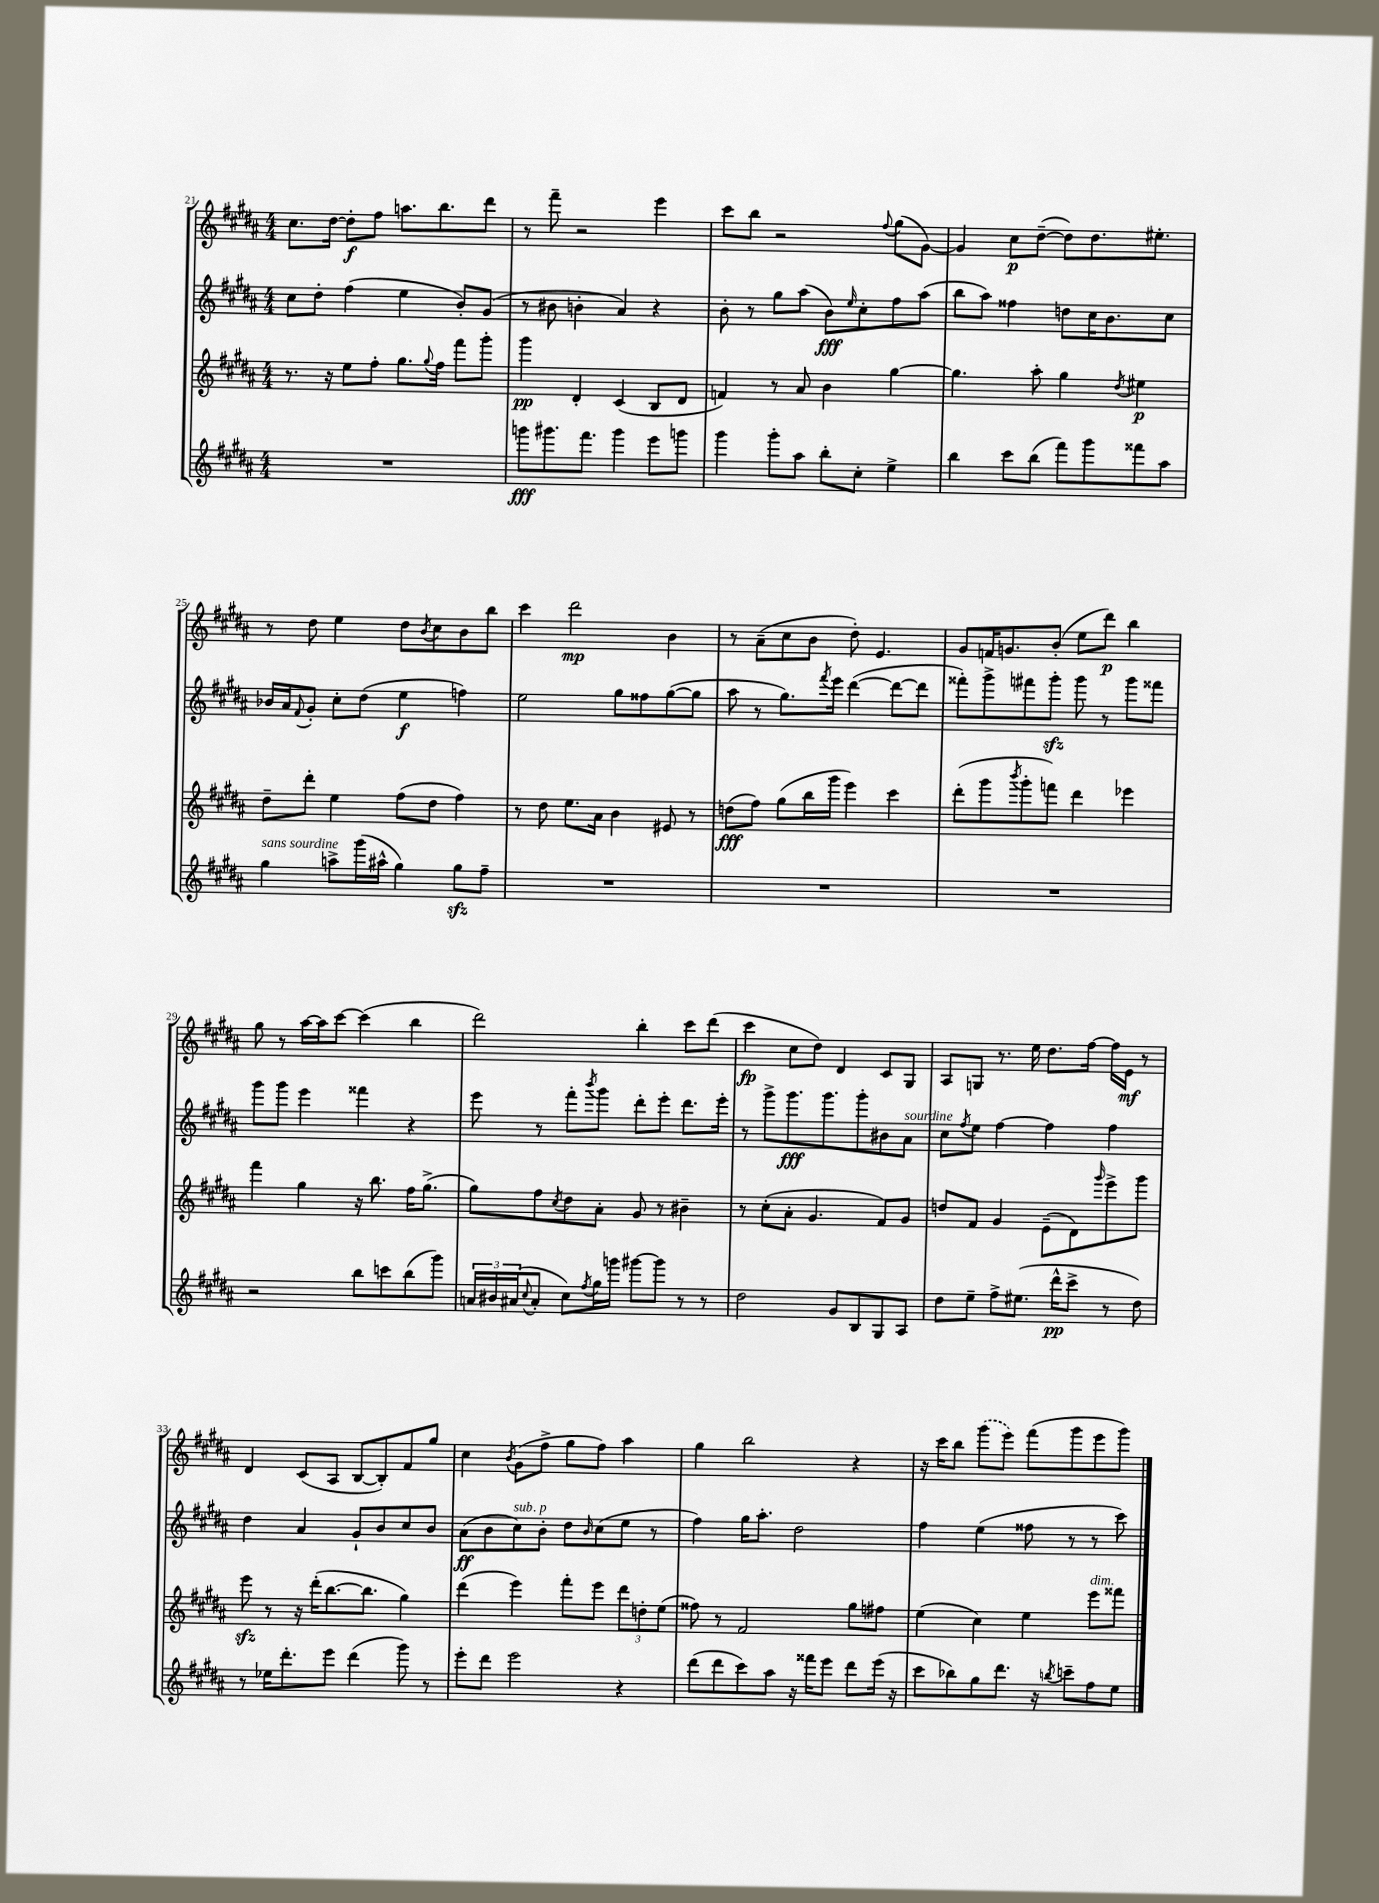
<<
\new StaffGroup <<
\new Staff = "s0" {
    \clef treble \key b \major \numericTimeSignature \time 4/4
    cis''8. dis''16~ dis''8-.\f fis''8 a''8. b''8. dis'''8 |
    r8 fis'''8-- r2 e'''4 |
    cis'''8 b''8 r2 \appoggiatura { fis''8 } gis''8( gis'8~) |
    gis'4 cis''8\p dis''8~--( dis''8) dis''8. eis''8.-. |
    r8 dis''8 e''4 dis''8 \acciaccatura { b'8 } cis''8 b'8 b''8 |
    cis'''4 dis'''2\mp b'4 |
    r8 ais'8--( cis''8 b'8 dis''8-.) e'4. |
    gis'8 f'16 g'8. b'8-.( e''8 dis'''8\p) b''4 |
    gis''8 r8 ais''16~ ais''16 cis'''8~ cis'''4( b''4 |
    dis'''2) b''4-. cis'''8 dis'''8( |
    cis'''4\fp cis''8 dis''8) dis'4 cis'8 gis8 |
    ais8 g8 r8. e''16 dis''8. fis''16~ fis''16 e'16\mf r8 |
    dis'4 cis'8( ais8 b8~ b8-.) fis'8 gis''8 |
    cis''4 \acciaccatura { b'8 } gis'8( fis''8-> gis''8 fis''8) ais''4 |
    gis''4 b''2 r4 |
    r16 cis'''16 b''8 \once \slurDashed gis'''8( e'''8) fis'''8( gis'''8 e'''8 gis'''8) \bar "|." |
}
\new Staff = "s1" {
    \clef treble \key b \major \numericTimeSignature \time 4/4
    cis''8 dis''8-. fis''4( e''4 b'8-.) gis'8( |
    r8 bis'8 b'4-. ais'4) r4 |
    b'8-. r8 gis''8 ais''8( b'8\fff) \grace { e''16 } cis''8-. fis''8 ais''8( |
    b''8 ais''8) fisis''4 d''8 cis''16 b'8. cis''8 |
    bes'16 ais'16 \appoggiatura { fis'8 } gis'8-. cis''8-. dis''8( e''4\f f''4) |
    e''2 gis''8 fisis''8 gis''8~( gis''8 |
    ais''8 r8 gis''8.) \acciaccatura { fis'''8 } e'''16 dis'''4~( dis'''8~ dis'''8 |
    fisis'''8-.) gis'''8-> fis'''8 gis'''8-.\sfz gis'''8 r8 gis'''8 fisis'''8 |
    gis'''8 gis'''8 e'''4 fisis'''4 r4 |
    e'''8 r8 fis'''8-. \acciaccatura { b'''8 } gis'''8 dis'''8-. e'''8-. dis'''8. e'''16-. |
    r8 gis'''8-> gis'''8.\fff gis'''8. gis'''8-. bis'8 ais'8^\markup { \italic "sourdine" } |
    cis''8 \acciaccatura { fis''8 } e''8 fis''4~ fis''4 fis''4 |
    dis''4 ais'4 gis'8-! b'8 cis''8 b'8 |
    ais'8\ff( b'8 cis''8^\markup { \italic "sub. p" }) b'8-. dis''8 \grace { b'16 } cis''8( e''8 r8 |
    fis''4) gis''16 ais''8.-. dis''2 |
    fis''4 e''4( fisis''8 r8 r8 cis'''8) \bar "|." |
}
\new Staff = "s2" {
    \clef treble \key b \major \numericTimeSignature \time 4/4
    r8. r16 e''8 fis''8-. gis''8. \appoggiatura { gis''8 } fis''16 fis'''8 gis'''8-. |
    gis'''4\pp dis'4-. cis'4( b8 dis'8 |
    f'4) r8 ais'8 b'4 gis''4~ |
    gis''4. ais''8-. gis''4 \acciaccatura { dis''8 } eis''4\p |
    dis''8-- dis'''8-. e''4 fis''8( dis''8 fis''4) |
    r8 dis''8 e''8. ais'16 b'4 eis'8 r8 |
    d''8\fff( fis''8) gis''8( b''16 gis'''16 e'''4) cis'''4 |
    dis'''8-.( gis'''8 \acciaccatura { b'''8 } gis'''8-. f'''8) dis'''4 ees'''4 |
    fis'''4 gis''4 r16 b''8. fis''16 gis''8.->( |
    gis''8) fis''8 \acciaccatura { cis''8 } dis''8 ais'8-. gis'8 r8 bis'4-- |
    r8 cis''8-.( ais'8-. gis'4. fis'8) gis'8 |
    d''8 fis'8 gis'4 e'8--( dis'8) \grace { gis'''16 } e'''8-> gis'''8 |
    e'''8\sfz r8 r16 dis'''16-.( b''8.~ b''8. gis''4) |
    dis'''4( e'''4) fis'''8-. e'''8 \tuplet 3/2 { dis'''8 d''8-. e''8( } |
    fisis''8) r8 fis'2 gis''8 fis''8 |
    e''4( cis''4) e''4 e'''8^\markup { \italic "dim." } fisis'''8 \bar "|." |
}
\new Staff = "s3" {
    \clef treble \key b \major \numericTimeSignature \time 4/4
    R1 |
    g'''8\fff gis'''8. fis'''8. gis'''4 e'''8 g'''8 |
    gis'''4 gis'''8-. ais''8 b''8-. cis''8-. e''4-> |
    b''4 cis'''8 b''8( fis'''8) gis'''8 fisis'''8 ais''8 |
    gis''4^\markup { \italic "sans sourdine" } a''8-> gis'''16( ais''16-^ gis''4) gis''8\sfz fis''8-- |
    R1 |
    R1 |
    R1 |
    r2 b''8 c'''8 b''8( gis'''8) |
    \tuplet 3/2 { a'16 bis'16 ais'16( } \appoggiatura { cis''8 } ais'8-. cis''8) \acciaccatura { fis''8 } gis''16 g'''16 gis'''8~ gis'''8 r8 r8 |
    dis''2 gis'8 b8 gis8 ais8 |
    dis''8 e''8-- fis''8-> eis''8.( dis'''16-^\pp cis'''8-> r8 dis''8) |
    r8 ees''16 dis'''8.-. e'''8 dis'''4( gis'''8) r8 |
    e'''8-. dis'''8 e'''2 r4 |
    dis'''8( dis'''8 cis'''8) ais''8 r16 fisis'''16 e'''8 dis'''8 e'''16( r16 |
    cis'''8 bes''8) gis''8 dis'''8. r16 \acciaccatura { b''8 } c'''8-- fis''8 e''8 \bar "|." |
}
>>
>>
\layout { \context { \Score currentBarNumber = #21 } }
